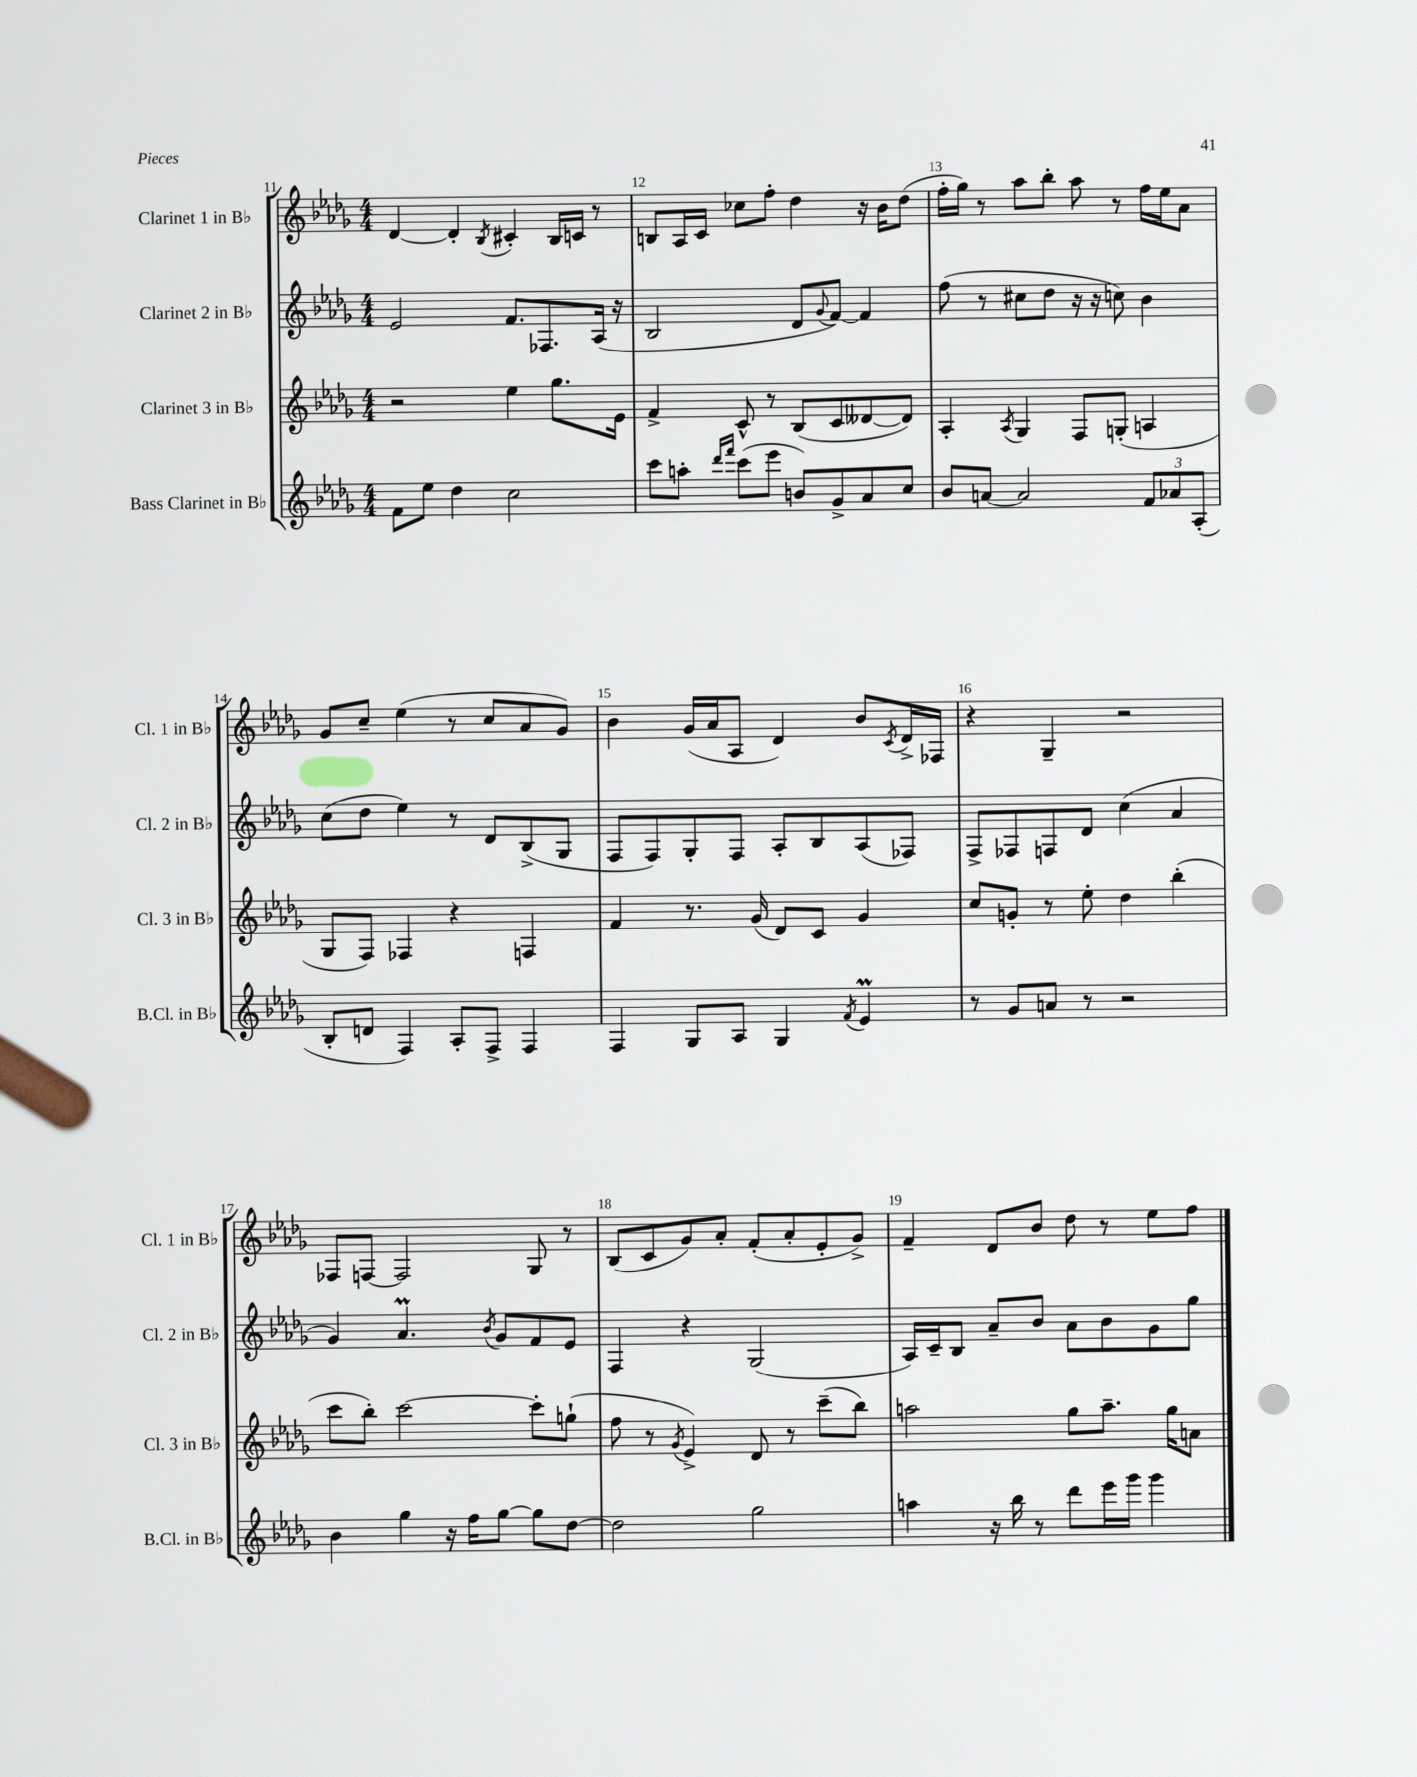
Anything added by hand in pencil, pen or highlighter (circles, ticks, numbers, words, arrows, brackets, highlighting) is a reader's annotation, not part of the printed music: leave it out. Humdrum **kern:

**kern	**kern	**kern	**kern
*staff4	*staff3	*staff2	*staff1
*clefG2	*clefG2	*clefG2	*clefG2
*k[b-e-a-d-g-]	*k[b-e-a-d-g-]	*k[b-e-a-d-g-]	*k[b-e-a-d-g-]
*M4/4	*M4/4	*M4/4	*M4/4
8f\L	2r	2e-/	[4d-/
8ee-\J	.	.	.
4dd-\	.	.	4d-'/]
.	.	.	8qB-/
2cc\	4ee-\	8.f/L	4c#'/
.	.	8.F-/	.
.	8.gg-\L	.	16B-/LL
.	.	.	16c/JJ
.	.	(16A-/Jk	8r
.	16e-\Jk	16r	.
=	=	=	=
8ccc\L	4f^/	2B-/	8B/L
8aa'\J	.	.	16A-/L
.	.	.	16c/JJ
16qqddd-/LL	.	.	.
16qqfff/JJ	.	.	.
(8ccc\L	8c^^/	.	8cc-\L
8eee-\J	8r	.	8ff'\J
8b/L)	(8B-/L	8d-/L	4dd-\
.	.	8qqg-/	.
8g-^/	8c/	[8f/J)	.
8a-/	[8d--/	4f/]	16r
.	.	.	16b-\LK
8cc/J	8d--/]J)	.	(8dd-\J
=	=	=	=
8b-/L	4A-'/	(8ff\	16ff'\LL
.	.	.	16gg-\JJ)
[8a/J	.	8r	8r
.	8qA-/	.	.
2a/]	4G-/	8cc#\L	8aa-\L
.	.	8dd-\J	8bb-'\J
.	8F/L	16r	8aa-\
.	.	16r	.
.	(8G'/J	8cc\)	8r
12f/L	4A/	4b-\	16ff\LL
.	.	.	16ee-\J
12a-/	.	.	.
.	.	.	8a-\J
(12A-'/J	.	.	.
=	=	=	=
8B-'/L	8G-/L	(8cc\L	8g-/L
8d/J	8F/J)	8dd-\J	8cc~/J
4F/)	4F-/	4ee-\)	(4ee-\
8A-'/L	4r	8r	8r
8F^/J	.	8d-/L	8cc/L
4F/	4F/	(8B-^/	8a-/
.	.	8G-/J	8g-/J)
=	=	=	=
4F/	4f/	8F/L	4b-\
.	.	8F/)	.
8G-/L	8.r	8G-'/	(16g-/LL
.	.	.	16a-/J
8A-/J	.	8F/J	8A-/J
.	(16g-/	.	.
4G-/	8d-/L)	8A-'/L	4d-/)
.	8c/J	8B-/	.
8qf/	.	.	.
4e-/	4g-/	(8A-/	8b-/L
.	.	.	8qc/
.	.	8F-/J)	16d-^/L
.	.	.	16F-/JJ
=	=	=	=
8r	8cc/L	8F^/L	4r
8g-/L	8g'/J	8F-/	.
8a/J	8r	8F/	4G-~/
8r	8ee-'\	8d-/J	.
2r	4dd-\	(4cc\	2r
.	(4bb-'\	4a-/	.
=	=	=	=
4b-\	8ccc\L	4g-/)	8F-/L
.	8bb-'\J)	.	[8F/J
4gg-\	[2ccc\	4.a-/	2F/]
16r	.	.	.
16ff\LK	.	.	.
.	.	8qb-/	.
[8gg-\J	.	8g-/L	.
8gg-\]L	8ccc'\]L	8f/	8G-/
[8dd-\J	(8gg`\J	8e-/J	8r
=	=	=	=
2dd-\]	8ff\	4F/	(8B-/L
.	8r	.	8c/
.	8qg-/	.	.
.	4e-^/)	4r	8g-/)
.	.	.	8a-'/J
2gg-\	8d-/	(2G-/	(8f'/L
.	8r	.	8a-'/
.	(8ccc~\L	.	8e-'/
.	8bb-\J)	.	8g-^/J)
=	=	=	=
4aa\	2aa\	16A-/LL)	4f~/
.	.	16c~/J	.
.	.	8B-/J	.
16r	.	8a-~/L	8d-/L
16bb-\	.	.	.
8r	.	8b-/J	8b-/J
8ddd-\L	8gg-\L	8a-\L	8dd-\
16eee-\L	8.aa~\J	8b-\	8r
16ggg-\JJ	.	.	.
4ggg-\	.	8g-\	8ee-\L
.	16gg-\LK	.	.
.	8a\J	8gg-\J	8ff\J
==	==	==	==
*-	*-	*-	*-
